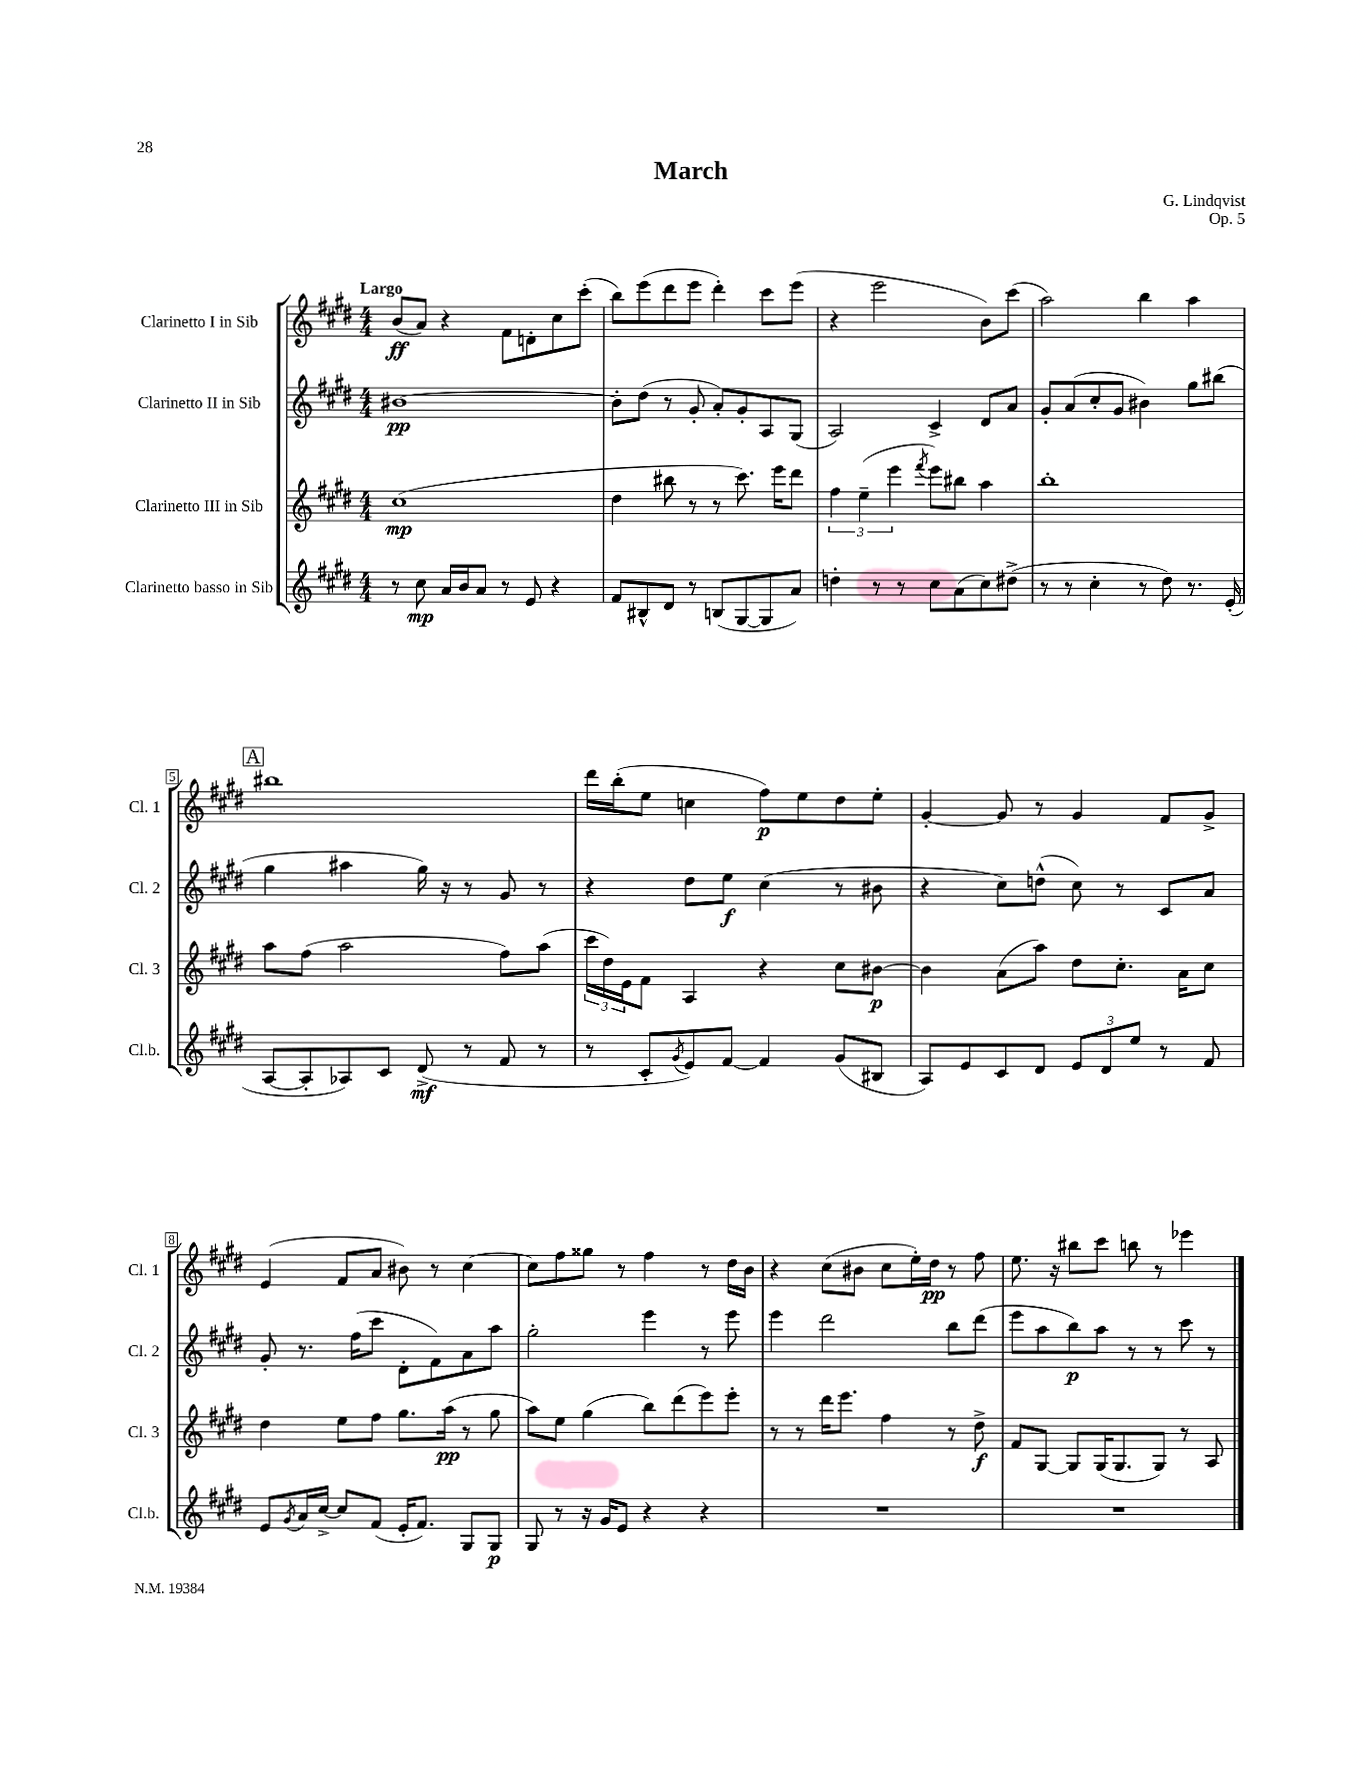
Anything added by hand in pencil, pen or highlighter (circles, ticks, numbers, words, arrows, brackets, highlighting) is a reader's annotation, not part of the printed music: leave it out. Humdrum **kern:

**kern	**kern	**kern	**kern
*staff4	*staff3	*staff2	*staff1
*clefG2	*clefG2	*clefG2	*clefG2
*k[f#c#g#d#]	*k[f#c#g#d#]	*k[f#c#g#d#]	*k[f#c#g#d#]
*M4/4	*M4/4	*M4/4	*M4/4
8r	(1cc#	[1b#	(8b/L
8cc#\	.	.	8a/J)
16a/LL	.	.	4r
16b/J	.	.	.
8a/J	.	.	.
8r	.	.	8f#\L
8e/	.	.	8d'\
4r	.	.	8cc#\
.	.	.	(8ccc#'\J
=	=	=	=
8f#/L	4dd#\	8b#'\]L	8bb\L)
8B#^^/	.	(8dd#\J	(8eee\
8d#/J	8bb#\	8r	8ddd#\
8r	8r	8g#'/	8eee\J
(8B/L	8r	8a'/L)	4ddd#'\)
[8G#/	8.ccc#\)	8g#'/	.
8G#/]	.	8A/	8ccc#\L
.	16eee\LK	.	.
8a/J)	8ddd#\J	(8G#/J	(8eee\J
=	=	=	=
4dd'\	6ff#\	2A/)	4r
.	(6ee~\	.	.
8r	.	.	2eee\
.	6eee\	.	.
8r	.	.	.
.	8qfff#/	.	.
8cc#\L	8eee\L)	4c#^/	.
(8a\	8bb#\J	.	.
8cc#\)	4aa\	8d#/L	8b\L)
(8dd#^\J	.	8a/J	(8ccc#\J
=	=	=	=
8r	1bb'	8g#'/L	2aa\)
8r	.	(8a/	.
4cc#'\	.	8cc#'/	.
.	.	8g#/J	.
8r	.	4b#\)	4bb\
8dd#\)	.	.	.
8.r	.	8gg#\L	4aa\
.	.	(8bb#\J	.
(16e'/	.	.	.
=	=	=	=
[8A/L	8aa\L	4gg#\	1bb#
8A'/]	(8ff#\J	.	.
8A-/)	2aa\	4aa#\	.
8c#/J	.	.	.
(8d#^/	.	16gg#\)	.
.	.	16r	.
8r	.	8r	.
8f#/	8ff#\L)	8g#/	.
8r	(8aa\J	8r	.
=	=	=	=
8r	24ccc#\LL	4r	16ddd#\LL
.	24dd#\)	.	.
.	.	.	(16bb'\J
.	24e\J	.	.
8c#'/L	8f#\J	.	8ee\J
8qg#/	.	.	.
8e/)	4A/	8dd#\L	4cc\
[8f#/J	.	8ee\J	.
4f#/]	4r	(4cc#\	8ff#\L)
.	.	.	8ee\
(8g#/L	8cc#\L	8r	8dd#\
8B#/J	[8b#\J	8b#\	8ee'\J
=	=	=	=
8A/L)	4b#\]	4r	[4g#'/
8e/	.	.	.
8c#/	(8a\L	8cc#\L)	8g#/]
8d#/J	8aa\J)	(8dd^^\J	8r
12e/L	8dd#\L	8cc#\)	4g#/
12d#/	.	.	.
.	8.cc#'\J	8r	.
12ee/J	.	.	.
8r	.	8c#/L	8f#/L
.	16a\LK	.	.
8f#/	8cc#\J	8a/J	8g#^/J
=	=	=	=
8e/L	4dd#\	8g#'/	(4e/
8qg#/	.	.	.
16a/L	.	8.r	.
[16cc#^/JJ	.	.	.
8cc#/]L	8ee\L	.	8f#/L
.	.	(16ff#\LK	.
(8f#/J	8ff#\J	8ccc#\J	8a/J
16e'/LK	8.gg#\L	8d#'\L	8b#\)
8.f#/J)	.	.	.
.	.	8f#\)	8r
.	(16aa\Jk	.	.
8G#/L	8r	8a\	[4cc#\
8G#/J	8gg#\	8aa\J	.
=	=	=	=
8G#/	8aa\L)	2gg#'\	8cc#\]L
8r	8ee\J	.	8ff#\
16r	(4gg#\	.	8gg##\J
16g#/LK	.	.	.
8e/J	.	.	8r
4r	8bb\L)	4eee\	4ff#\
.	(8ddd#\	.	.
4r	8eee\)	8r	8r
.	8eee'\J	8eee\	16dd#\LL
.	.	.	16b\JJ
=	=	=	=
1r	8r	4eee\	4r
.	8r	.	.
.	16ddd#\LK	2ddd#\	(8cc#\L
.	8.eee\J	.	.
.	.	.	8b#\J
.	4ff#\	.	8cc#\L
.	.	.	16ee'\L)
.	.	.	16dd#\JJ
.	8r	8bb\L	8r
.	8dd#^\	(8ddd#\J	8ff#\
=	=	=	=
1r	8f#/L	8eee\L	8.ee\
.	[8G#/J	8aa\	.
.	.	.	16r
.	8G#/]L	8bb\)	8bb#\L
.	(16G#/K	8aa\J	8ccc#\J
.	8.G#/	.	.
.	.	8r	8bb\
.	8G#/J)	8r	8r
.	8r	8ccc#\	4eee-\
.	8A/	8r	.
==	==	==	==
*-	*-	*-	*-
